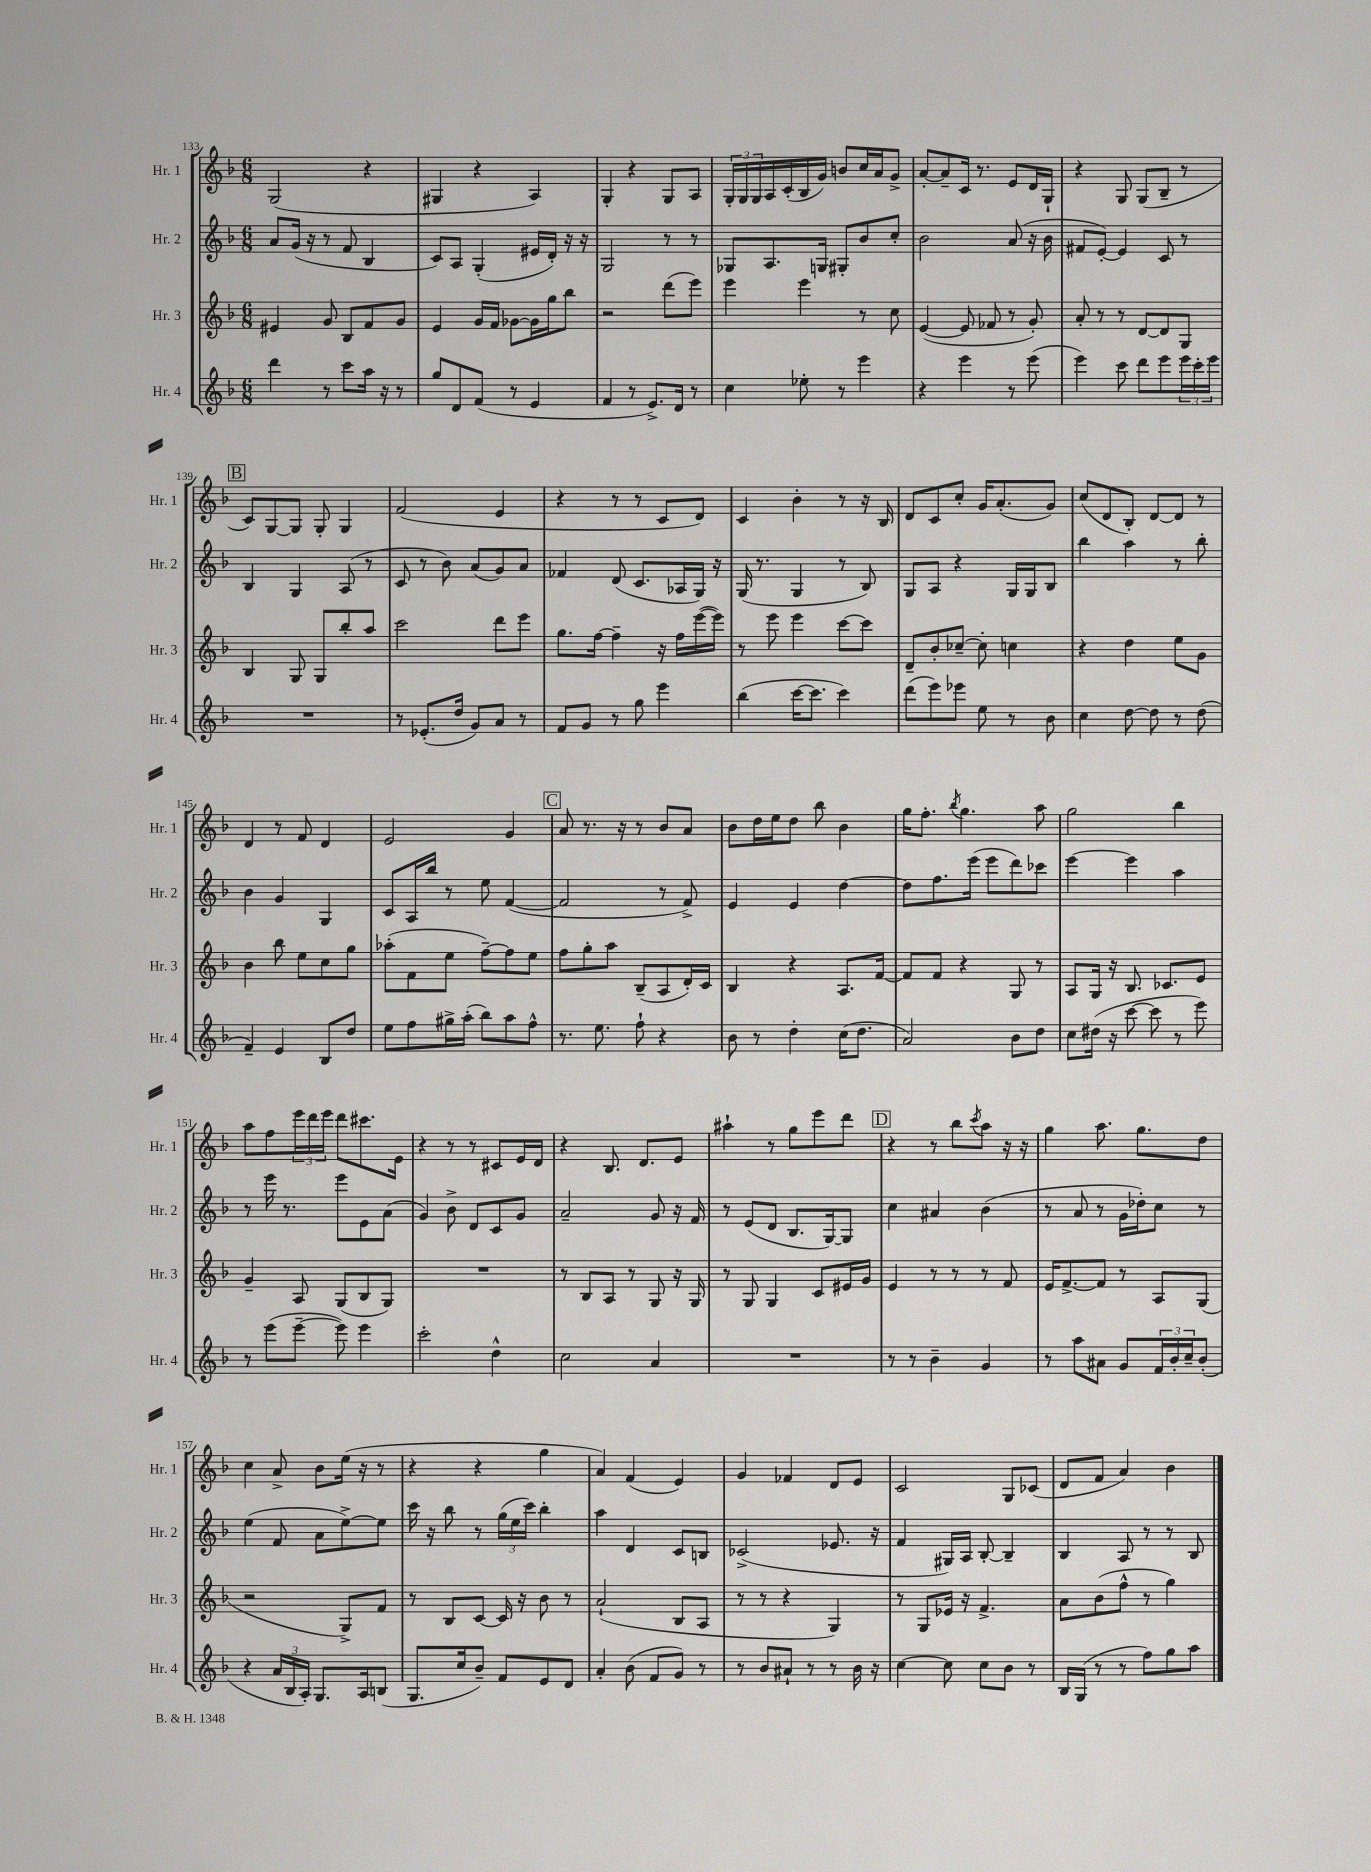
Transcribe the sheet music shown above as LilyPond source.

<<
\new StaffGroup <<
\new Staff = "s0" \with { instrumentName = "Hr. 1" shortInstrumentName = "Hr. 1" } {
    \clef treble \key f \major \numericTimeSignature \time 6/8
    g2( r4 |
    gis4 r4 a4) |
    g4-. r4 g8 a8 |
    \tuplet 3/2 { g16-. g16 g16 } a16 c'16-.( bes16 g'16) b'8 c''16 a'16 g'8-> |
    a'8~-. a'8-- c'16 r8. e'8 d'16 g16-! |
    r4 g8 g8( bes8-- r8 |
    \mark \markup { \box "B" } c'8) g8~ g8 g8-. g4 |
    f'2( e'4 |
    r4 r8 r8 c'8 d'8) |
    c'4 bes'4-. r8 r16 bes16 |
    d'8 c'8 c''8-. g'16 a'8.-.( g'8) |
    c''8( d'8 bes8-.) d'8~ d'8 r8 |
    d'4 r8 f'8 d'4 |
    e'2 g'4 |
    \mark \markup { \box "C" } a'8 r8. r16 r8 bes'8 a'8 |
    bes'8 d''16 e''16 d''8 bes''8 bes'4 |
    g''16 f''8.-. \acciaccatura { bes''8 } g''4. a''8 |
    g''2 bes''4 |
    a''8 f''8 \tuplet 3/2 { e'''16 d'''16 e'''16 } d'''8 cis'''8. e'16 |
    r4 r8 r8 cis'8 e'16 d'16 |
    r4 bes8. d'8. e'8 |
    ais''4-! r8 g''8 e'''8 d'''8 |
    \mark \markup { \box "D" } r4 r8 bes''8 \acciaccatura { c'''8 } a''8 r16 r16 |
    g''4 a''8. g''8. d''8 |
    c''4 a'8-> bes'8 e''16( r16 r8 |
    r4 r4 g''4 |
    a'4) f'4( e'4) |
    g'4 fes'4 d'8 e'8 |
    c'2 g8 ces'8( |
    d'8 f'8 a'4) bes'4 \bar "|." |
}
\new Staff = "s1" \with { instrumentName = "Hr. 2" shortInstrumentName = "Hr. 2" } {
    \clef treble \key f \major \numericTimeSignature \time 6/8
    a'8 g'16( r16 r8 f'8 bes4 |
    c'8) a8 g4-.( eis'16 d'16-.) r16 r16 |
    g2 r8 r8 |
    ges8 a8. g16 gis8-. bes'8 c''8-. |
    bes'2 a'8( r16 bes'16 |
    fis'8 e'8~-.) e'4 c'8 r8 |
    \mark \markup { \box "B" } bes4 g4 a8( r8 |
    c'8 r8 bes'8) a'8( g'8) a'8 |
    fes'4 d'8( c'8. aes16 g16) r16 |
    g16( r8. g4 r8 bes8) |
    g8 a8 r4 g16 g16 bes8 |
    bes''4 a''4 r8 bes''8-. |
    bes'4 g'4 g4 |
    c'8 a16 bes''16 r8 e''8 f'4~( |
    \mark \markup { \box "C" } f'2 r8 f'8->) |
    e'4 e'4 d''4~ |
    d''8 f''8. e'''16( e'''8 d'''8) ces'''8 |
    e'''4~ e'''4 a''4 |
    r8 e'''16 r8. e'''8 e'8 a'8( |
    g'4) bes'8-> d'8 c'8 g'8 |
    a'2-- g'8 r16 f'16 |
    r8 e'8( d'8 bes8. g16~) g8 |
    \mark \markup { \box "D" } c''4 ais'4 bes'4( |
    r8 a'8 r8 g'16 des''16-.) c''8 r8 |
    e''4( f'8 a'8 e''8~->) e''8 |
    c'''16 r16 bes''8 r8 \tuplet 3/2 { g''16( e''16 c'''16) } bes''4-. |
    a''4 d'4 c'8 b8 |
    ces'2->( ees'8. r16 |
    f'4 gis16) a16 bes8~-. bes4-- |
    bes4 a8 r8 r8 bes8 \bar "|." |
}
\new Staff = "s2" \with { instrumentName = "Hr. 3" shortInstrumentName = "Hr. 3" } {
    \clef treble \key f \major \numericTimeSignature \time 6/8
    eis'4 g'8 bes8 f'8 g'8 |
    e'4 g'16 f'16 ges'8~ ges'16 g''16 bes''8 |
    r2 d'''8( e'''8) |
    e'''4 e'''4 r8 c''8 |
    e'4~( e'8 fes'8 r8 g'8-.) |
    a'8-. r8 r8 d'8~ d'8 g8 |
    \mark \markup { \box "B" } bes4 g8 g8 bes''8-. a''8 |
    c'''2 d'''8 e'''8 |
    g''8. f''16~ f''4-- r16 f''16 e'''16~( e'''16) |
    r8 e'''8 e'''4 c'''8~ c'''8 |
    d'8-- bes'8-. ces''8~-- ces''8-. c''4 |
    r4 d''4 e''8 g'8 |
    bes'4 bes''8 e''8 c''8 g''8 |
    aes''8-.( f'8 e''8 f''8~--) f''8 e''8 |
    \mark \markup { \box "C" } f''8 g''8-. a''8 bes8--( a8 d'16-.) c'16 |
    bes4 r4 a8. f'16~ |
    f'8 f'8 r4 g8 r8 |
    a8 g16 r16 bes8. ces'8. e'8 |
    g'4-- a8 g8( bes8 g8) |
    R2. |
    r8 bes8 a8 r8 g8 r16 g16 |
    r8 g8 g4 c'8 eis'16 g'16 |
    \mark \markup { \box "D" } e'4 r8 r8 r8 f'8 |
    e'16 f'8.~-> f'8 r8 a8 g8( |
    r2 g8->) f'8 |
    r8 bes8 c'8~ c'16 r16 bes'8 r8 |
    a'2-!( bes8 a8 |
    r8 r8 r4 g4) |
    r8 g8 ees'16 r16 f'4.-> |
    a'8 bes'8( f''8-^ r8 g''4) \bar "|." |
}
\new Staff = "s3" \with { instrumentName = "Hr. 4" shortInstrumentName = "Hr. 4" } {
    \clef treble \key f \major \numericTimeSignature \time 6/8
    d'''4 r8 c'''8 a''16 r16 r8 |
    g''8 d'8 f'8( r8 e'4 |
    f'4 r8 e'8.->) d'16 r8 |
    c''4 ees''8-. r8 e'''4 |
    r4 e'''4 r8 e'''8( |
    e'''4) c'''8 d'''8 e'''8 \tuplet 3/2 { e'''16 c'''16-. e'''16 } |
    \mark \markup { \box "B" } R2. |
    r8 ees'8.-.( d''16 g'8) a'8 r8 |
    f'8 g'8 r8 g''8 e'''4 |
    bes''4( c'''16~ c'''8. c'''4) |
    d'''8( e'''8) ees'''8 e''8 r8 bes'8 |
    c''4 d''8~ d''8 r8 d''8( |
    f'4--) e'4 bes8 d''8 |
    e''8 f''8 gis''16-> a''16-.( bes''8) a''8 f''8-^ |
    \mark \markup { \box "C" } r8. e''8. f''8-! r4 |
    bes'8 r8 d''4-. c''16( d''8. |
    a'2) bes'8 d''8 |
    c''8 dis''16( r16 c'''8~ c'''8 r8 e'''8) |
    r8 e'''8( e'''8~-- e'''8) e'''4 |
    c'''2-. d''4-^ |
    c''2 a'4 |
    R2. |
    \mark \markup { \box "D" } r8 r8 bes'4-- g'4 |
    r8 a''8 ais'8 g'8 \tuplet 3/2 { f'16 bes'16-. c''16-- } bes'8-.( |
    r4 \tuplet 3/2 { a'16 bes16 a16-.) } g8. a16 b8( |
    g8. c''16 bes'8--) f'8 e'8 d'8 |
    a'4-. bes'8( f'8 g'8) r8 |
    r8 bes'8 ais'8-! r8 r8 bes'16 r16 |
    c''4~ c''8 c''8 bes'8 r8 |
    bes16 g16( r8 r8 f''8) g''8 a''8 \bar "|." |
}
>>
>>
\layout { \context { \Score currentBarNumber = #133 } }
